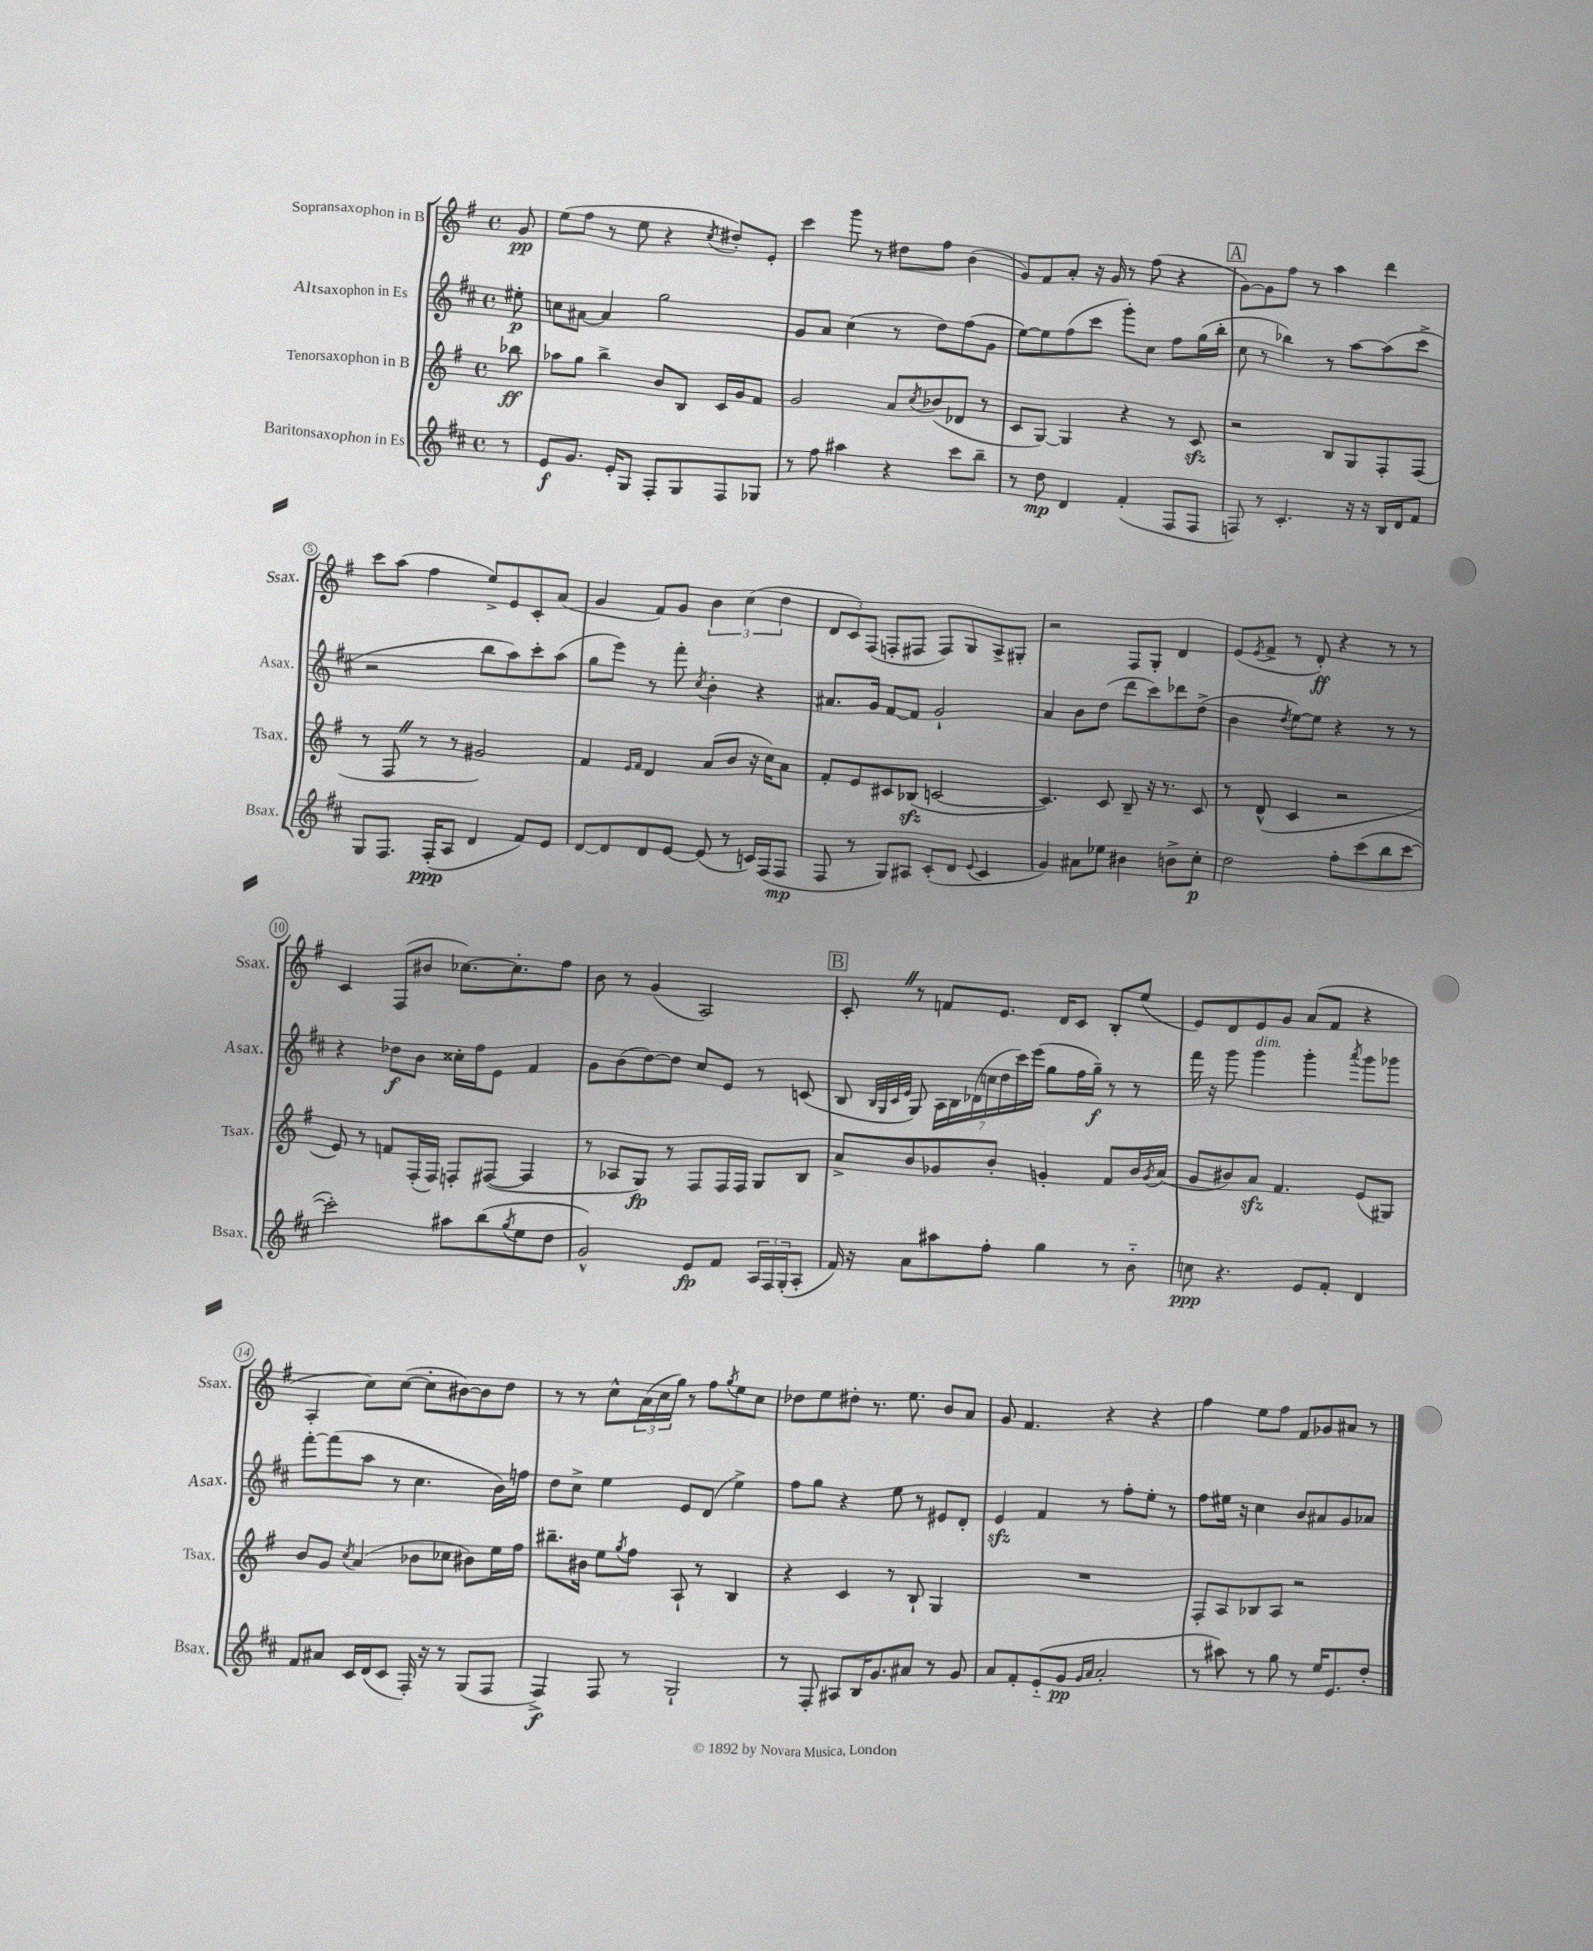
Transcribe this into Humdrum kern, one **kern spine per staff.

**kern	**kern	**kern	**kern
*staff4	*staff3	*staff2	*staff1
*clefG2	*clefG2	*clefG2	*clefG2
*k[f#c#]	*k[f#]	*k[f#c#]	*k[f#]
*M4/4	*M4/4	*M4/4	*M4/4
*met(c)	*met(c)	*met(c)	*met(c)
8r	8bb-	8ee#'	8g
=	=	=	=
8e	8aa-	8cc	(8ee
8.g	8gg	[8a#	8ff#
.	4bb^	4a#]	8r
16e'	.	.	.
8G	.	.	8ee
8F#'	8b	2gg	4r
8G	8B	.	.
.	.	.	8qcc
8F#	16c	.	8dd#')
.	16g	.	.
8G-	8f#	.	8e'
=	=	=	=
8r	2g	8g	4ccc
8ff#	.	8a	.
4aa#	.	(4cc#	8ggg
.	.	.	8r
4r	8a	8r	8dd#
.	8qcc	.	.
.	(8b-	8dd)	8ff#
8ccc#	8d-	(8ff#	(4b
8bb~	8r	8g	.
=	=	=	=
8r	8c	[8ee)	8g)
8dd	[8G)	8ee]	8f#
4d	4G]	(8ff#	8a'
.	.	8ccc#	16r
.	.	.	16g
(4f#'	4r	8ggg')	8r
.	.	8cc#	(8ff#
8F#	8r	8ff#	4r
8F#	8c	(16gg	.
.	.	16bb'	.
=	=	=	=
8F)	2r	8cc#	[8g)
8r	.	8r	8g]
4.c#'	.	4bb-)	8ff#
.	.	.	8r
.	8B	8r	4aa
16r	8G	[8aa	.
16r	.	.	.
16B	8F#'	(8aa]	4ddd
16d	.	.	.
8f#	(8F#	8ccc#^	.
=	=	=	=
8G	8r	2r	8ccc
8.F#	8F#	.	(8aa
.	8r	.	4ff#
(16F#'	.	.	.
8A	8r	.	.
4d	2g#)	8bb	8ee^)
.	.	8aa)	8e
8f#)	.	8ccc#'	8c'
8e	.	(8aa	(8a
=	=	=	=
[8d	4f#	8gg	4g
8d]	.	8eee)	.
.	16qqe	.	.
.	16qqf#	.	.
8d	4d	8r	8f#)
[8e	.	8fff#'	8g
.	.	8qcc#	.
(8e]	(8a	4b'	6b
8r	8b	.	.
.	.	.	(6cc
16c)	16r	4r	.
(16F#	16cc)	.	.
.	.	.	6dd
8F#	8a	.	.
=	=	=	=
8F#	8f#'	8.a#	12d
.	.	.	12c)
8r	8e	.	.
.	.	.	(12F#
.	.	16g	.
8G)	8c#	[8f#	8F'
8A#	(8B-	8f#]	8F#
(8c#'	[2c	2g`	8F#)
8d	.	.	8G
8qqe	.	.	.
4c#	.	.	8A^
.	.	.	8G#'
=	=	=	=
4g)	4.c])	4a	2r
8a#	.	8b	.
8ee-	8c	(8dd	.
4b#	8B~	8ddd	8F#
.	16r	8ccc#)	8G'
.	8.r	.	.
8b^	.	8ddd-	4d
8cc#'	8c	(8dd^	.
=	=	=	=
2dd	8r	4b	(8e
.	.	.	8qe
.	(8d^^	.	8f#^
.	.	8qdd	.
.	4c	[8ee)	8r
.	.	8ee]	8d')
8ff#'	2r	4r	4r
(8ccc#	.	.	.
8bb	.	8r	8r
[8ccc#	.	8r	8r
=	=	=	=
2ccc#'])	8e)	4r	4c
.	8r	.	.
.	8f	8dd-	(8F#
.	(16F#'	8b	8b#
.	16F#)	.	.
8aa#	8F'	16cc##'	[8.cc-)
.	.	16ff#	.
(8bb	([8F#	8e	.
.	.	.	8.cc-']
8qgg	.	.	.
8ee	4F#]	4f#	.
8dd	.	.	8ff#
=	=	=	=
2g^^)	8r	8g	8b
.	8A-	(8b	8r
.	8G)	[8dd)	(4g
.	8r	8dd]	.
8e	8F#	8cc#	2A)
8f#	16F#	8e	.
.	16F#	.	.
24A	8G	8r	.
24F#	.	.	.
(24G'	.	.	.
8A'	8B	(8c	.
=	=	=	=
16f#)	8a^	8B	8c'
16r	.	.	.
.	.	32qqB	.
.	.	32qqG	.
.	.	32qqc#	.
.	.	32qqe	.
8a	8b	8G)	8r
8aa#	8g-	28A	8f
.	.	28B	.
.	.	(28d-	.
.	.	28cc	.
8ff#'	8b'	.	8.e
.	.	28dd	.
.	.	28ccc#)	.
.	.	(28eee	.
4gg	4g'	8gg	.
.	.	.	16d
.	.	16ff#	8c
.	.	16gg~)	.
8r	8f#	8r	8B'
8b'~	16b	8r	(8ee
.	8qg	.	.
.	(16a	.	.
=	=	=	=
8cc	8g	16fff#	8e)
.	.	16r	.
4.r	8b#)	8ggg	8d
.	8a	4ggg	8e
.	4.f#	.	8g
8e	.	4ggg'	(8a
8f#'	.	.	8f#
.	.	8qaaa	.
4d	(8e	8ggg	4r
.	8G#)	8ggg-	.
=	=	=	=
8f#	8b	[8fff#'	4A'
8a#	8g	(8fff#]	.
.	8qcc	.	.
16c#	(4a	8aa	8cc)
(16d	.	.	.
8c#	.	8r	([8cc
16F#')	8b-	4.cc#	8cc']
16r	.	.	.
8r	8cc-	.	[8b#)
(8G	8b#)	.	8b#]
8F#	16ee	16b)	8dd
.	16ff#	16ff	.
=	=	=	=
4F#^)	8.bb#~	8dd	8r
.	.	8cc#^	8r
.	16b#	.	.
8F#	8ee	4ee	8cc^^
.	8qgg	.	.
8r	8ff#	.	(24a
.	.	.	24cc
.	.	.	24gg)
2G`	8A`	8e	8r
.	8r	(8d	8ff#
.	.	.	8qgg
.	4B	4ee^)	8ee
.	.	.	8cc
=	=	=	=
8r	4r	8ff#	8dd-
8F#'	.	8gg	8ee
8A#	4c	4r	8dd#'
16B	.	.	8.r
8.g	.	.	.
.	8r	8ee	.
.	.	.	8.ee
8a#	8B`	8r	.
8r	4G	8e#	8b
8g	.	8d'	8a
=	=	=	=
8a	1r	4e	8g
8f#'	.	.	4.f#
(8e'~	.	4f#	.
8g	.	.	.
16qqg	.	.	.
16qqa	.	.	.
2a'	.	8r	4r
.	.	8ff#'	.
.	.	8ee'	4r
.	.	8r	.
=	=	=	=
8r	8F#'	8ff#	4ff#
8aa#)	8A	16ee#	.
.	.	16r	.
8r	8B-	4cc#	8ee
8gg	8A	.	8ff#
8r	2r	8b	8f#
16ee	.	8a#	8g-
8.e	.	.	.
.	.	8g	8a#
8dd'	.	8a-	8r
==	==	==	==
*-	*-	*-	*-
